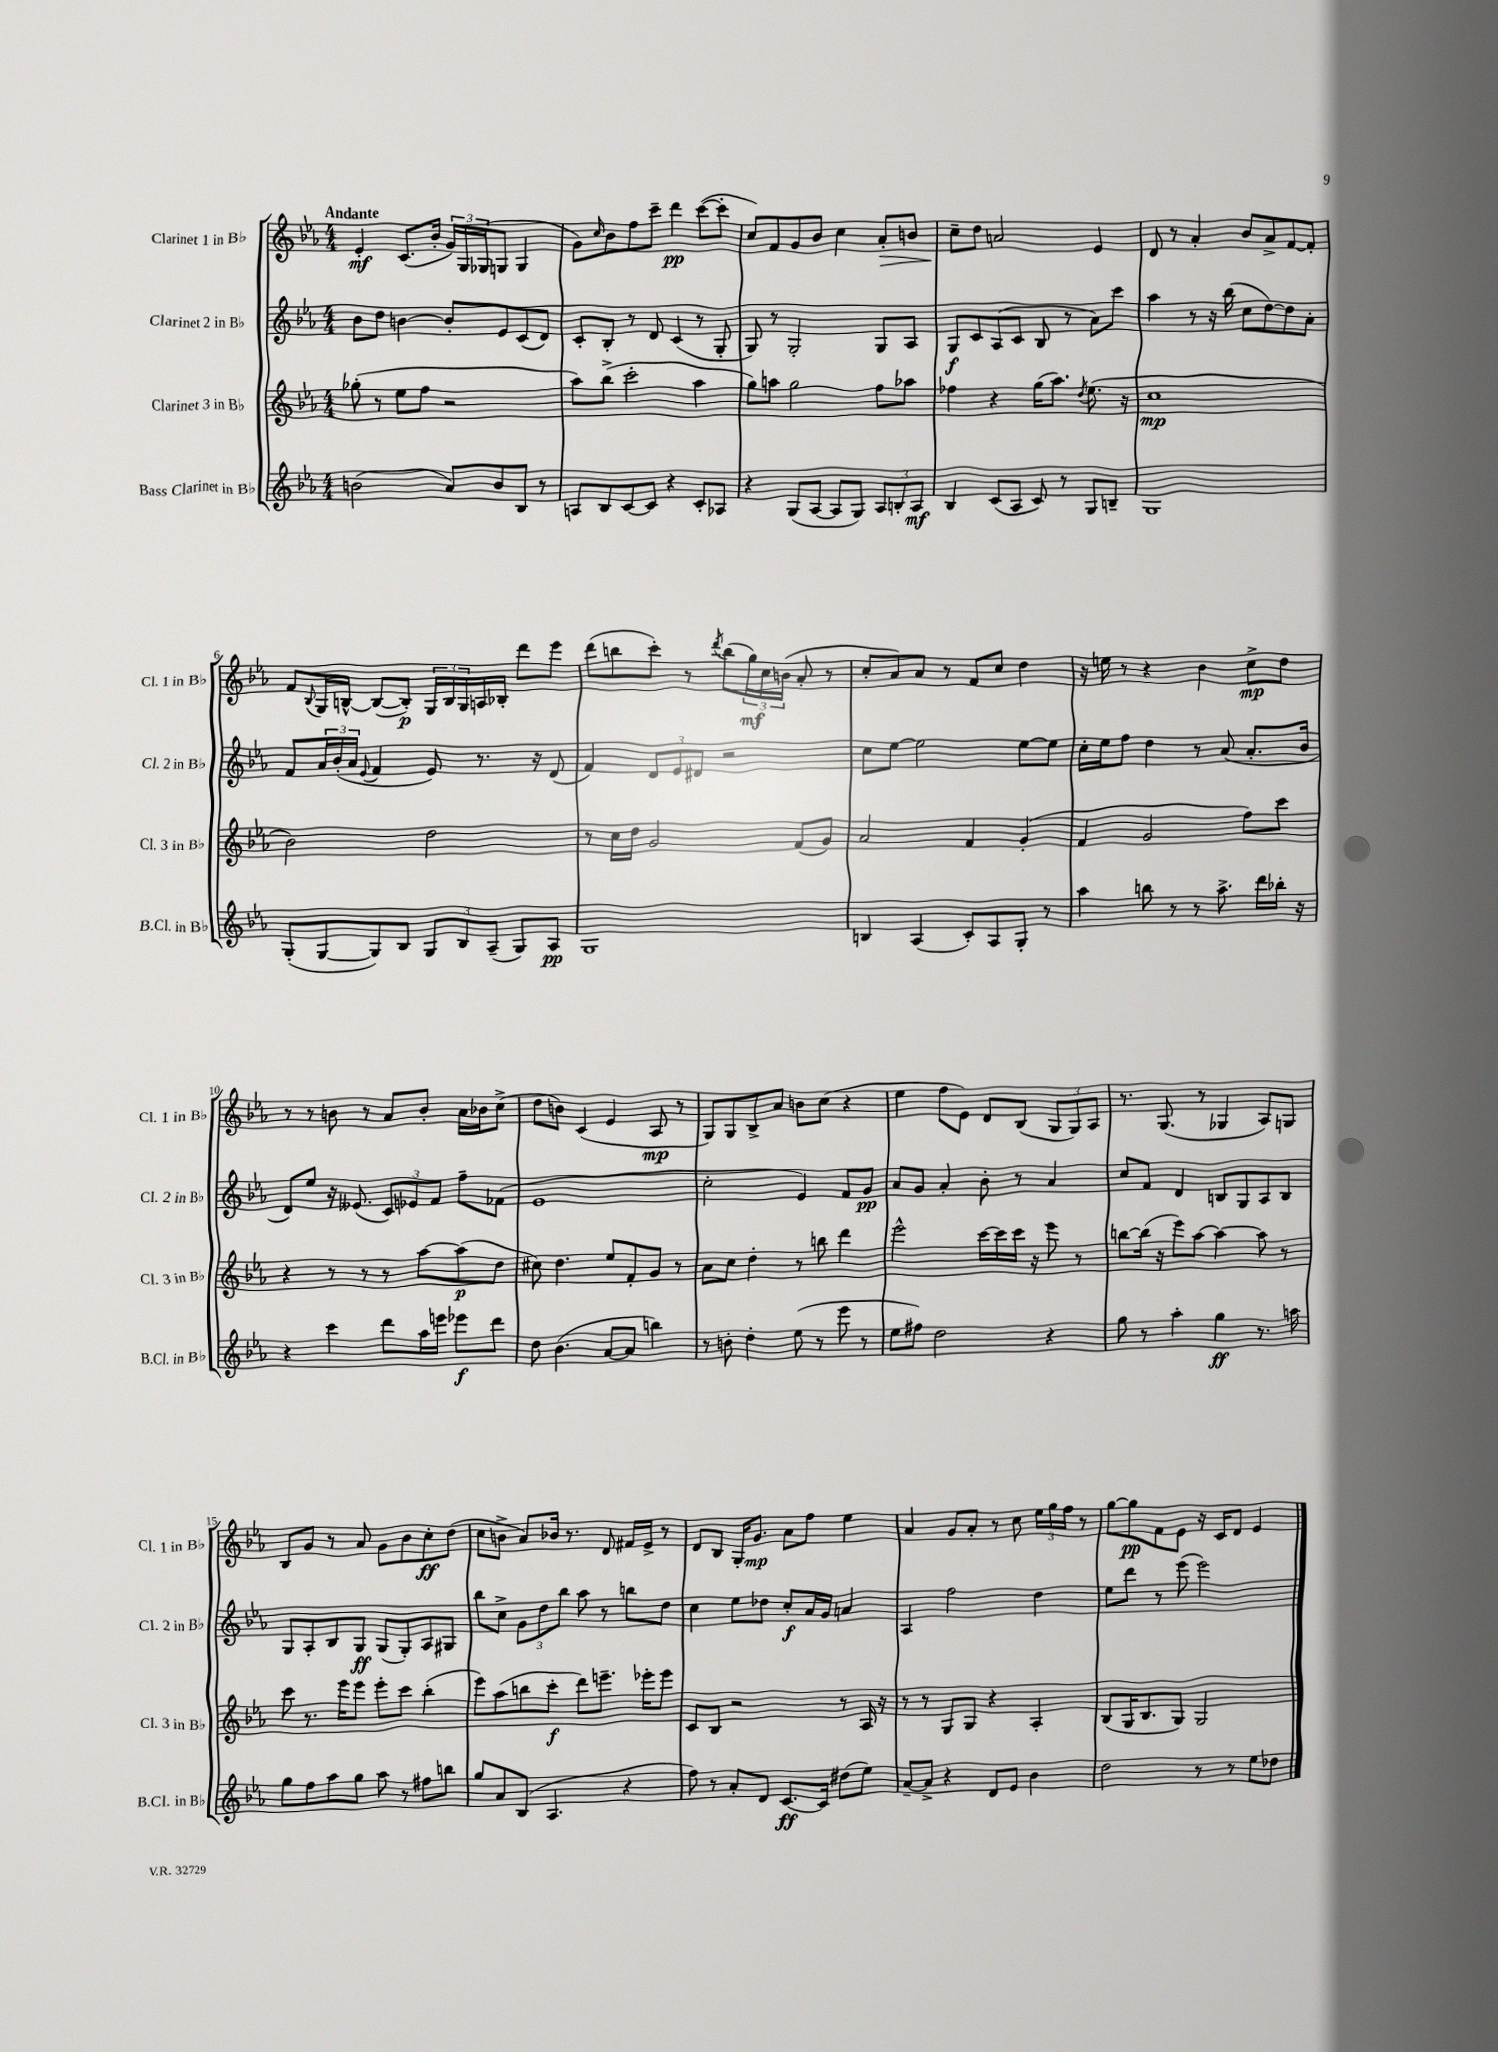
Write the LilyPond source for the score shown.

<<
\new StaffGroup <<
\new Staff = "s0" \with { instrumentName = "Clarinet 1 in Bb" shortInstrumentName = "Cl. 1 in Bb" } {
    \clef treble \key ees \major \numericTimeSignature \time 4/4 \tempo "Andante"
    ees'4-.\mf c'8.( bes'16-. \tuplet 3/2 { g'16) g16 ges16( } g8 g4 |
    g'8) \grace { c''16 } bes'8 f''8 c'''8-- d'''4\pp c'''8~( c'''8-. |
    c''8) f'8 g'8 bes'8 c''4 aes'8-.\> b'8 |
    c''8--\! d''8 a'2 ees'4 |
    d'8 r8 aes'4-. bes'8 aes'8-> f'8~ f'8-. |
    f'8 \appoggiatura { bes8 } g16 b16~-^ b8~( b8-.\p) \tuplet 3/2 { g16 b16 g16 } a16 bes16-. d'''8 ees'''8 |
    d'''8( b''8 c'''8-.) r8 \acciaccatura { d'''8 } b''8( \tuplet 3/2 { g''16\mf) c''16 b'16( } aes'8-. r8 |
    c''8-. aes'8) aes'8 r8 f'8 c''8 d''4 |
    r16 e''16 r8 r4 bes'4 c''8->\mp d''8 |
    r8 r8 b'8 r8 aes'8 b'8-. aes'16 bes'16 c''8->( |
    d''8 b'8) c'4( ees'4 aes8\mp r8 |
    g8) g8 bes8-> aes'8 b'8 c''8( r4 |
    ees''4 f''8 ees'8) d'8 bes8( \tuplet 3/2 { g8 g8) aes8 } |
    r8. g8.( r8 ges4 aes8) g8 |
    bes8 g'8 r8 aes'8 g'8 bes'8 c''8-.\ff d''8( |
    c''8 b'8-> aes'8) bes'16 r8. d'8 fis'16 ees'16-> r8 |
    d'8 bes8 g16-. g'8.\mp aes'8 f''8 ees''4 |
    aes'4 g'8 aes'8-. r8 c''8 \tuplet 3/2 { ees''16 g''16 f''16 } r8 |
    g''8~ g''8\pp f'8 ees'8 r16 c'16 d'8 ees'4 \bar "|." |
}
\new Staff = "s1" \with { instrumentName = "Clarinet 2 in Bb" shortInstrumentName = "Cl. 2 in Bb" } {
    \clef treble \key ees \major \numericTimeSignature \time 4/4
    bes'8 d''8 b'4~ b'8-. ees'8 c'8( d'8) |
    c'8-. bes8-. r8 d'8 c'4( r8 g8-. |
    g8) r8 g2-. g8 aes8 |
    g8\f c'8 aes8( c'8 bes8 r8 aes'8) c'''8 |
    aes''4 r8 r16 bes''16( c''8 d''8~) d''8 aes'8-. |
    f'8 \tuplet 3/2 { aes'16 bes'16-.( aes'16 } \appoggiatura { ees'8 } f'4 ees'8) r8. r16 d'8( |
    f'4) \tuplet 3/2 { d'8 ees'8 dis'8 } r2 |
    c''8 ees''8~ ees''2 ees''8~ ees''8 |
    c''16-. ees''16 f''8 d''4 r8 aes'8( aes'8.-. bes'16 |
    d'8) ees''8 r16 eeses'8.( \tuplet 3/2 { c'8) ees'8 f'8 } f''8-- fes'8( |
    ees'1 |
    c''2-. ees'4) f'8 g'8\pp |
    aes'8 g'8 aes'4-. bes'8-. r8 aes'4 |
    c''8 f'8 d'4 b8 g8 aes8 b8 |
    g8 aes8-. bes8 g8\ff g8( g8-.) aes8 gis8 |
    bes''8 c''8-> \tuplet 3/2 { g'8 d''8 bes''8 } aes''8 r8 b''8 d''8 |
    c''4 ees''8 des''8 c''8-.\f aes'16 g'16 a'4 |
    aes4 f''2 d''4 |
    ees''8 d'''8 r8 ees'''8( ees'''2) \bar "|." |
}
\new Staff = "s2" \with { instrumentName = "Clarinet 3 in Bb" shortInstrumentName = "Cl. 3 in Bb" } {
    \clef treble \key ees \major \numericTimeSignature \time 4/4
    ges''8-.( r8 ees''8 f''8 r2 |
    aes''8) bes''8->( c'''2-. aes''4 |
    g''8) a''8 g''2 f''8 aes''8 |
    fes''4 r4 g''16( aes''8.) \acciaccatura { d''8 } ees''8.( r16 |
    c''1\mp |
    bes'2) d''2 |
    r8 c''16 d''16 g'2 f'8( g'8) |
    aes'2 f'4 g'4-.( |
    f'4 g'2 f''8) c'''8 |
    r4 r8 r8 r8 aes''8~ aes''8\p( d''8 |
    cis''8) d''4. ees''8 f'8-. g'8 r8 |
    aes'8 c''8 d''4-. r8 b''8 d'''4 |
    ees'''2-^ c'''16~ c'''16 c'''16 r16 ees'''8 r8 |
    b''8~ b''16( r16 ees'''8) aes''8~ aes''4~ aes''8 r8 |
    c'''8 r8. ees'''16 ees'''8 ees'''8-. c'''8 bes''4-.( |
    ees'''8) aes''8( b''8 c'''8-.\f d'''8) e'''8.-- ees'''16-. ees'''8 |
    c'8 bes8 r2 r8 aes16 r16 |
    r8 r8 g8 g8 r4 aes4-. |
    bes8( g16 bes8. g8) g2 \bar "|." |
}
\new Staff = "s3" \with { instrumentName = "Bass Clarinet in Bb" shortInstrumentName = "B.Cl. in Bb" } {
    \clef treble \key ees \major \numericTimeSignature \time 4/4
    b'2( aes'8) b'8 bes8 r8 |
    a8 bes8 c'8~ c'8 r4 c'8-. aes8 |
    r4 g8( aes8~ aes8 g8) \tuplet 3/2 { aes8 b8-. aes8\mf } |
    bes4 c'8( aes8 c'8) r8 g8 b8-- |
    g1 |
    g8-.( g8~ g8) bes8 \tuplet 3/2 { g8 bes8 aes8--( } g8) aes8\pp |
    g1 |
    b4 aes4( c'8-.) aes8 g8-. r8 |
    aes''4 b''8 r8 r8 aes''8.-> d'''16 bes''16-. r16 |
    r4 c'''4 d'''8 aes''16 e'''16 ees'''8\f d'''8 |
    d''8 bes'4.( aes'8~ aes'8 b''4) |
    r8 b'8-. d''4-. ees''8( r8 ees'''8 r8 |
    ees''8 fis''8) d''2 r4 |
    g''8 r8 aes''4-. g''4\ff r8. a''16 |
    g''8 f''8 aes''8 g''8 aes''8 r8 fis''8 b''8 |
    g''8 aes'8 bes8( aes4. r4 |
    f''8) r8 aes'8-. d'8 c'8.~\ff c'16 dis''8( ees''8) |
    aes'8~-- aes'8-> r4 d'8 ees'8 bes'4 |
    d''2 r8 r8 ees''8 des''8 \bar "|." |
}
>>
>>
